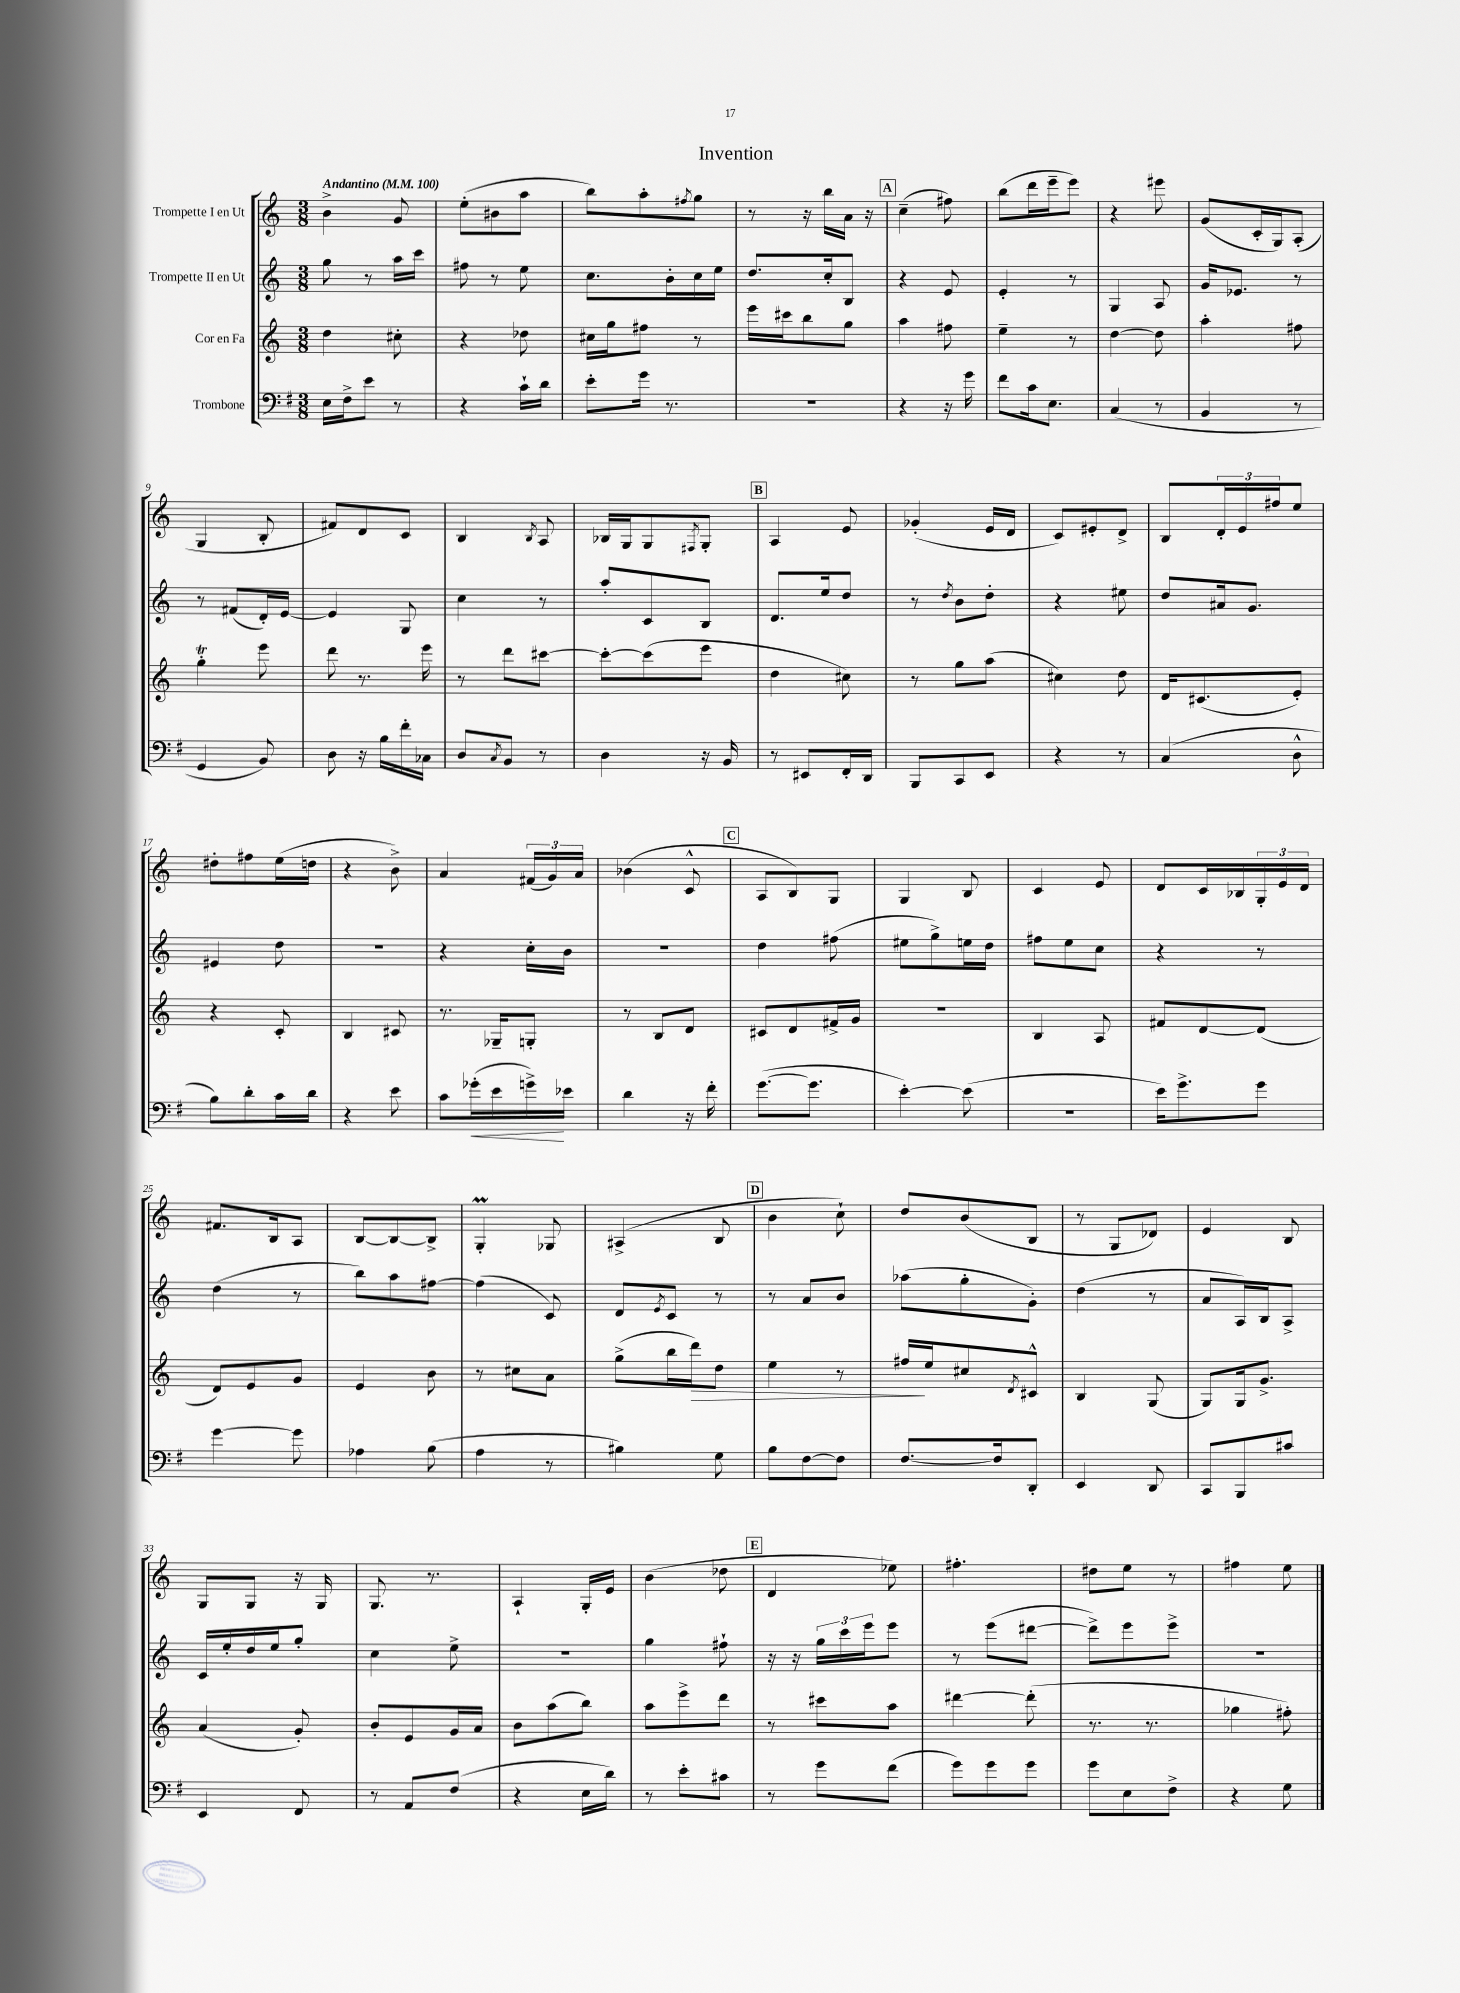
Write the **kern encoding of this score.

**kern	**kern	**kern	**kern
*staff4	*staff3	*staff2	*staff1
*clefF4	*clefG2	*clefG2	*clefG2
*k[f#]	*k[]	*k[]	*k[]
*M3/8	*M3/8	*M3/8	*M3/8
*MM100	*MM100	*MM100	*MM100
16E	4dd	8gg	4b^
16F#^	.	.	.
8e	.	8r	.
8r	8cc#'	16aa	8g
.	.	16ccc	.
=	=	=	=
4r	4r	8ff#	(8ee'
.	.	8r	8b#
16c`	8dd-	8ee	8aa
16d	.	.	.
=	=	=	=
8e'	16cc#	8.cc	8bb)
.	16gg	.	.
16g	8ff#	.	8aa'
8.r	.	16b'	.
.	.	.	8qff#
.	8r	16cc	8gg
.	.	16ee	.
=	=	=	=
4.r	16eee	8.dd	8r
.	16ccc#	.	.
.	8bb	.	16r
.	.	16cc'	16bb
.	8gg	8B	16a
.	.	.	16r
=	=	=	=
4r	4aa	4r	(4cc~
16r	8ff#	8e	8ff#)
16g	.	.	.
=	=	=	=
8f#	4ee~	4e'	(8bb
16c	.	.	16ddd
8.E	.	.	16eee~
.	8r	8r	8eee)
=	=	=	=
(4C	[4dd	4G	4r
8r	8dd]	8A	8eee#
=	=	=	=
4BB	4aa'	16g	(8g
.	.	8.e-	.
.	.	.	16c'
.	.	.	16G)
8r	8ff#	8r	(8A'
=	=	=	=
4GG	4gg'	8r	4G
.	.	(8f#	.
8BB)	8eee	16d')	8B'
.	.	[16e	.
=	=	=	=
8D	8ddd	4e]	8f#)
16r	8.r	.	8d
16B	.	.	.
16f#'	.	8G	8c
16C-	16eee	.	.
=	=	=	=
8D	8r	4cc	4B
8qC	.	.	.
8BB	8ddd	.	.
.	.	.	8qB
8r	[8ccc#	8r	8A
=	=	=	=
4D	8ccc#'_	8aa'	16B-
.	.	.	16G
.	(8ccc#]	8c	8G
.	.	.	8qF#
16r	8eee	8B	8G'
16BB	.	.	.
=	=	=	=
8r	4dd	8.d	4A
8EE#	.	.	.
.	.	16ee	.
16FF#'	8cc#)	8dd	8e
16DD	.	.	.
=	=	=	=
8BBB	8r	8r	(4g-'
.	.	8qdd	.
8CC	8gg	8b	.
8EE	(8aa	8dd'	16e
.	.	.	16d
=	=	=	=
4r	4cc#)	4r	8c)
.	.	.	8e#'
8r	8dd	8ee#	8d^
=	=	=	=
(4C	16d	8dd	8B
.	(8.c#	.	.
.	.	16a#	24d'
.	.	.	24e
.	.	8.g	.
.	.	.	24ff#
8D^^	8e')	.	8ee
=	=	=	=
8B)	4r	4e#	8dd#'
8d'	.	.	8ff#
16c	8c'	8dd	(16ee
16d	.	.	16dd
=	=	=	=
4r	4B	4.r	4r
8e	8c#	.	8b^)
=	=	=	=
8c	8.r	4r	4a
(16g-'	.	.	.
16e	16G-~	.	.
16g^)	8G'	16cc'	(24f#
.	.	.	24g)
16e-	.	16b	.
.	.	.	24a
=	=	=	=
4d	8r	4.r	(4b-
.	8B	.	.
16r	8d	.	8c^^
16f#'	.	.	.
=	=	=	=
([8.g	8c#	4dd	8A
.	8d	.	8B)
8.g]	.	.	.
.	16f#^	(8ff#	8G
.	16g	.	.
=	=	=	=
[4e')	4.r	8ee#	4G
.	.	8gg^)	.
(8e]	.	16ee	8B
.	.	16dd	.
=	=	=	=
4.r	4B	8ff#	4c
.	.	8ee	.
.	8A	8cc	8e
=	=	=	=
16e)	8f#	4r	8d
8.g^	.	.	.
.	[8d	.	16c
.	.	.	16B-
8g	(8d]	8r	24G'
.	.	.	24e
.	.	.	24d
=	=	=	=
[4g	8d)	(4dd	8.f#
.	8e	.	.
.	.	.	16B
8g]	8g	8r	8A
=	=	=	=
4A-	4e	8bb)	[8B
.	.	8aa	8B_
(8B	8b	[8ff#	8B^]
=	=	=	=
4A	8r	(4ff#]	4G'
.	8cc#	.	.
8r	8a	8c)	8G-
=	=	=	=
4B#)	(8gg^	8d	(4A#^
.	.	8qe	.
.	16bb	8c	.
.	16ddd)	.	.
8G	8dd	8r	8B
=	=	=	=
8B	4ee	8r	4b
[8F#	.	8a	.
8F#]	8r	8b	8cc`)
=	=	=	=
[8.F#	16ff#	(8aa-	8dd
.	16ee	.	.
.	8cc#	8gg'	(8b
16F#]	.	.	.
.	8qd	.	.
8DD'	8c#^^	8g')	8B
=	=	=	=
4EE	4B	(4dd	8r
.	.	.	8G
8DD	(8G	8r	8d-)
=	=	=	=
8CC	8G)	8a	4e
8BBB	16G	16A)	.
.	8.g^	16B	.
8c#	.	8A^	8B
=	=	=	=
4EE	(4a	16c	8G
.	.	16ee'	.
.	.	16dd	8G
.	.	16ee	.
8FF#	8g')	8gg'	16r
.	.	.	16G
=	=	=	=
8r	8b'	4cc	8.G
8AA	8e	.	.
.	.	.	8.r
(8F#	16g	8ee^	.
.	16a	.	.
=	=	=	=
4r	8b	4.r	4A`
.	(8aa	.	.
16E	8bb)	.	16G'
16d)	.	.	16e
=	=	=	=
8r	8aa	4gg	(4b
8e'	8eee^	.	.
8c#	8ddd	8ff#`	8dd-
=	=	=	=
8r	8r	16r	4d
.	.	16r	.
8g	8ccc#	24gg	.
.	.	24ccc	.
.	.	24eee	.
(8f#	8aa	8eee	8ee-)
=	=	=	=
8g)	[4ddd#	8r	4.ff#'
8g	.	(8eee	.
8g	(8ddd#']	[8ddd#	.
=	=	=	=
8g	8.r	8ddd#^])	8dd#
8E	.	8eee	8ee
.	8.r	.	.
8F#^	.	8eee^	8r
=	=	=	=
4r	4gg-	4.r	4ff#
8G	8ff#')	.	8ee
==	==	==	==
*-	*-	*-	*-
